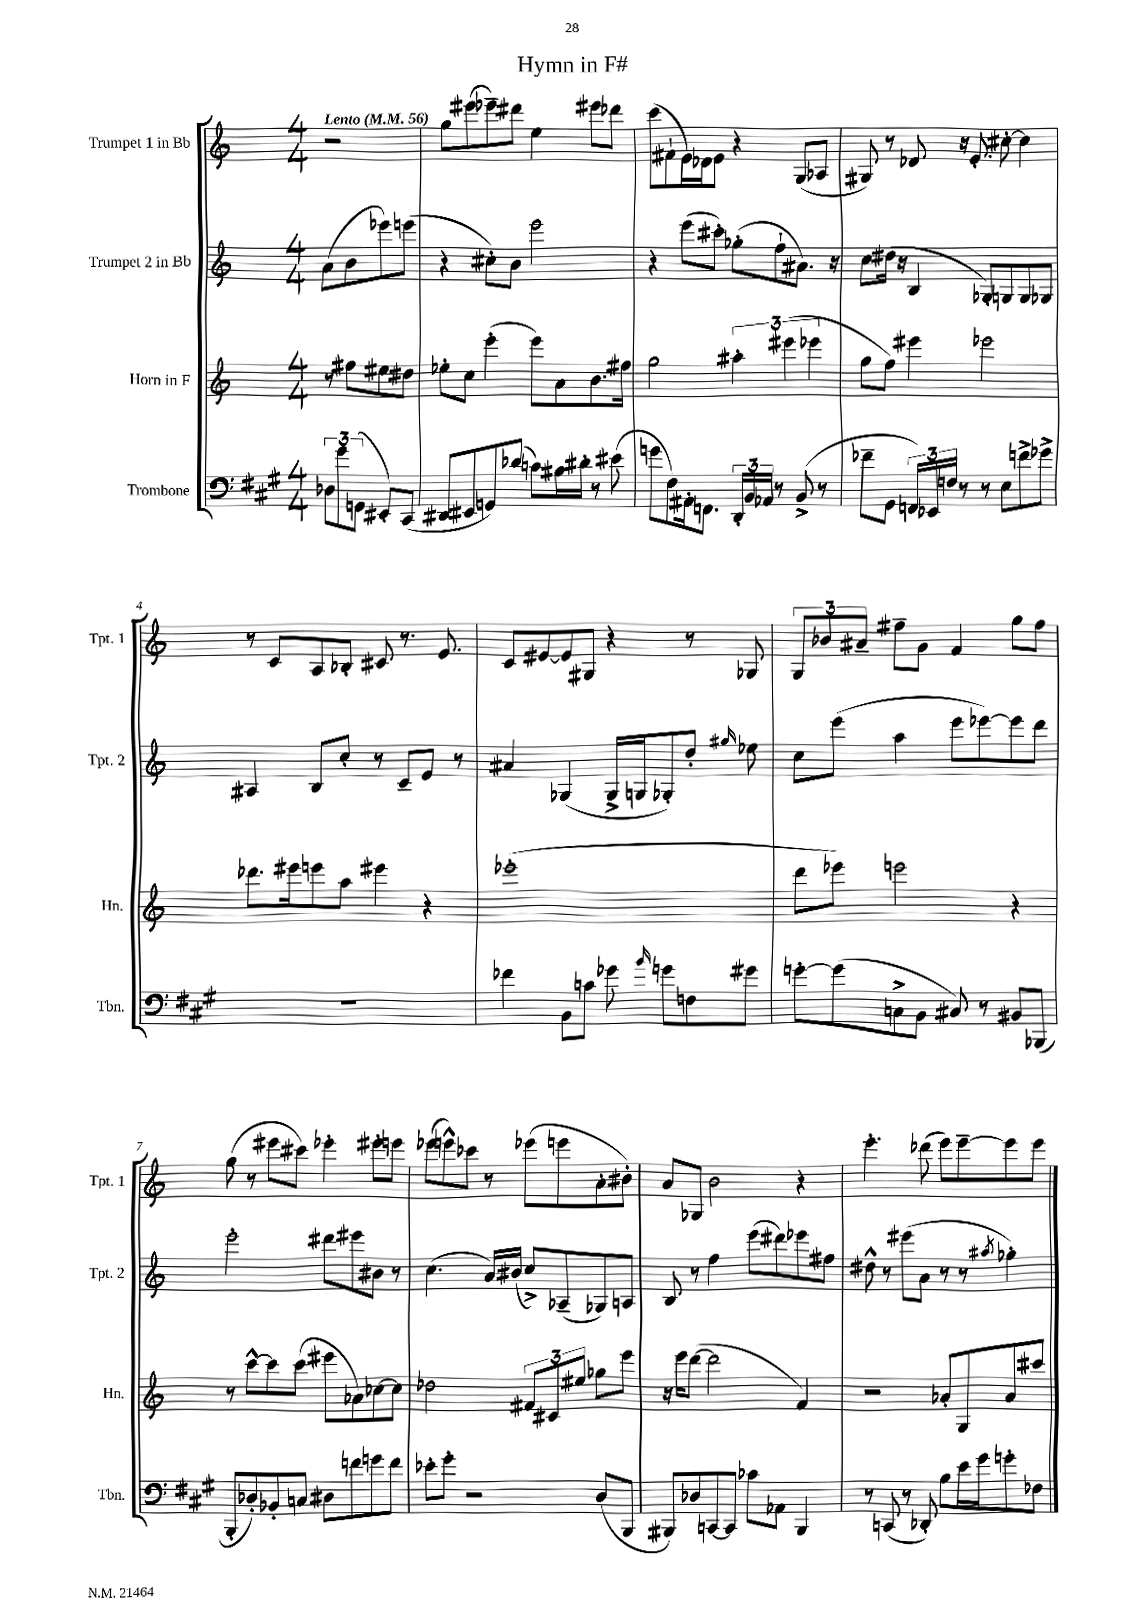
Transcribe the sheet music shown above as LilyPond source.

\header { title = "Hymn in F#" }
<<
\new StaffGroup <<
\new Staff = "s0" \with { instrumentName = "Trumpet 1 in Bb" shortInstrumentName = "Tpt. 1" } {
    \clef treble \key c \major \numericTimeSignature \time 4/4 \partial 2 \tempo "Lento" 4 = 56
    \autoBeamOff r2 |
    g''8[ eis'''8( ees'''8--) dis'''8] e''4 eis'''8[ des'''8] |
    c'''8[( fis'8-! e'16) des'16 e'8] r4 g8[( aes8] |
    gis8) r8 des'8 r16 e'8.-. cis''8~-. cis''4 |
    r8 c'8[ a8 bes8]-. cis'8 r8. e'8. |
    c'8[ eis'8~ eis'8 gis8] r4 r8 ges8 |
    \tuplet 3/2 { g8[ bes'8 ais'8]-- } fis''8[-- g'8] f'4 g''8[ fis''8] |
    g''8( r8 eis'''8[ cis'''8]) ees'''4-. eis'''8[-. e'''8] |
    ees'''8[( e'''8-^) ces'''8] r8 ees'''8[( e'''8 a'8-. bis'8]-.) |
    a'8[ ges8] b'2 r4 |
    e'''4.-. des'''8( e'''8[) e'''8~-- e'''8 e'''8] \bar "|." |
}
\new Staff = "s1" \with { instrumentName = "Trumpet 2 in Bb" shortInstrumentName = "Tpt. 2" } {
    \clef treble \key c \major \numericTimeSignature \time 4/4 \partial 2
    \autoBeamOff a'8[( b'8 ees'''8) e'''8]( |
    r4 cis''8[-.) b'8] e'''2 |
    r4 e'''8[( cis'''8]-.) ges''8[-.( f''8-! ais'8.]) r16 |
    c''8[ dis''16]( r16 b4 ges8[-.) g8 g8 ges8] |
    ais4 b8[ c''8]-. r8 c'8[-- e'8] r8 |
    ais'4 ges4( ges16[-> g16 ges8-.) d''8]-. \grace { gis''16 } ees''8 |
    c''8[ e'''8]( a''4 e'''8[ ees'''8~) ees'''8 d'''8] |
    e'''2-. dis'''8[ eis'''8 bis'8] r8 |
    c''4.( a'16[) bis'16]( c''8[->) aes8--( ges8) a8] |
    b8 r8 f''4 e'''8[( dis'''8) ees'''8 fis''8] |
    dis''8-^ r8 eis'''8[( a'8] r8 r8 \acciaccatura { ais''8 } ges''4-.) \bar "|." |
}
\new Staff = "s2" \with { instrumentName = "Horn in F" shortInstrumentName = "Hn." } {
    \clef treble \key c \major \numericTimeSignature \time 4/4 \partial 2
    \autoBeamOff r8 fis''8[ eis''8 dis''8] |
    ees''8[-. c''8] e'''4-.( e'''8[) a'8 b'8. fis''16] |
    g''2 \tuplet 3/2 { ais''4-. eis'''4( ees'''4 } |
    g''8[ f''8]) eis'''4 ees'''2 |
    des'''8.[ eis'''16 e'''8 a''8] eis'''4 r4 |
    ees'''1-.( |
    d'''8[ ees'''8]) e'''2 r4 |
    r8 c'''8[~-^ c'''8 c'''8]( eis'''8[ aes'8) ces''8~ ces''8] |
    des''2 \tuplet 3/2 { fis'8[ cis'8 eis''8] } ges''8[ e'''8] |
    r16 e'''16[ d'''8]~( d'''2 f'4) |
    r2 aes'8[-. g8 aes'8 cis'''8] \bar "|." |
}
\new Staff = "s3" \with { instrumentName = "Trombone" shortInstrumentName = "Tbn." } {
    \clef bass \key a \major \numericTimeSignature \time 4/4 \partial 2
    \autoBeamOff \tuplet 3/2 { des8[ gis'8 g,8]( } eis,8[-.) cis,8]( |
    dis,8[ eis,8 g,8) des'8]( c'8[) bis16 dis'16]-. r8 eis'8( |
    g'8[ fis8) ais,16-. f,8.] \tuplet 3/2 { d,16[-. b,16 aes,16] } r8 b,8->( r8 |
    fes'8[-- gis,8] \tuplet 3/2 { f,16[) ees,16 f16] } r8 r8 e8[ f'8-> ges'8]-> |
    R1 |
    fes'4 b,8[ c'8] ges'8 \grace { b'16 } g'8[ f8 gis'8] |
    g'8[~-. g'8( c8-> b,8] cis8) r8 bis,8[ bes,,8]( |
    b,,8[-. des8-.) bes,8-. c8] dis8[ f'8 g'8 f'8] |
    ees'8[-. gis'8]-. r2 d8[( b,,8] |
    bis,,8[) des8 c,8~ c,8] ces'8[ aes,8] bis,,4 |
    r8 c,8( r8 des,8-.) b8[ e'16 gis'16 g'8-. fes8] \bar "|." |
}
>>
>>
